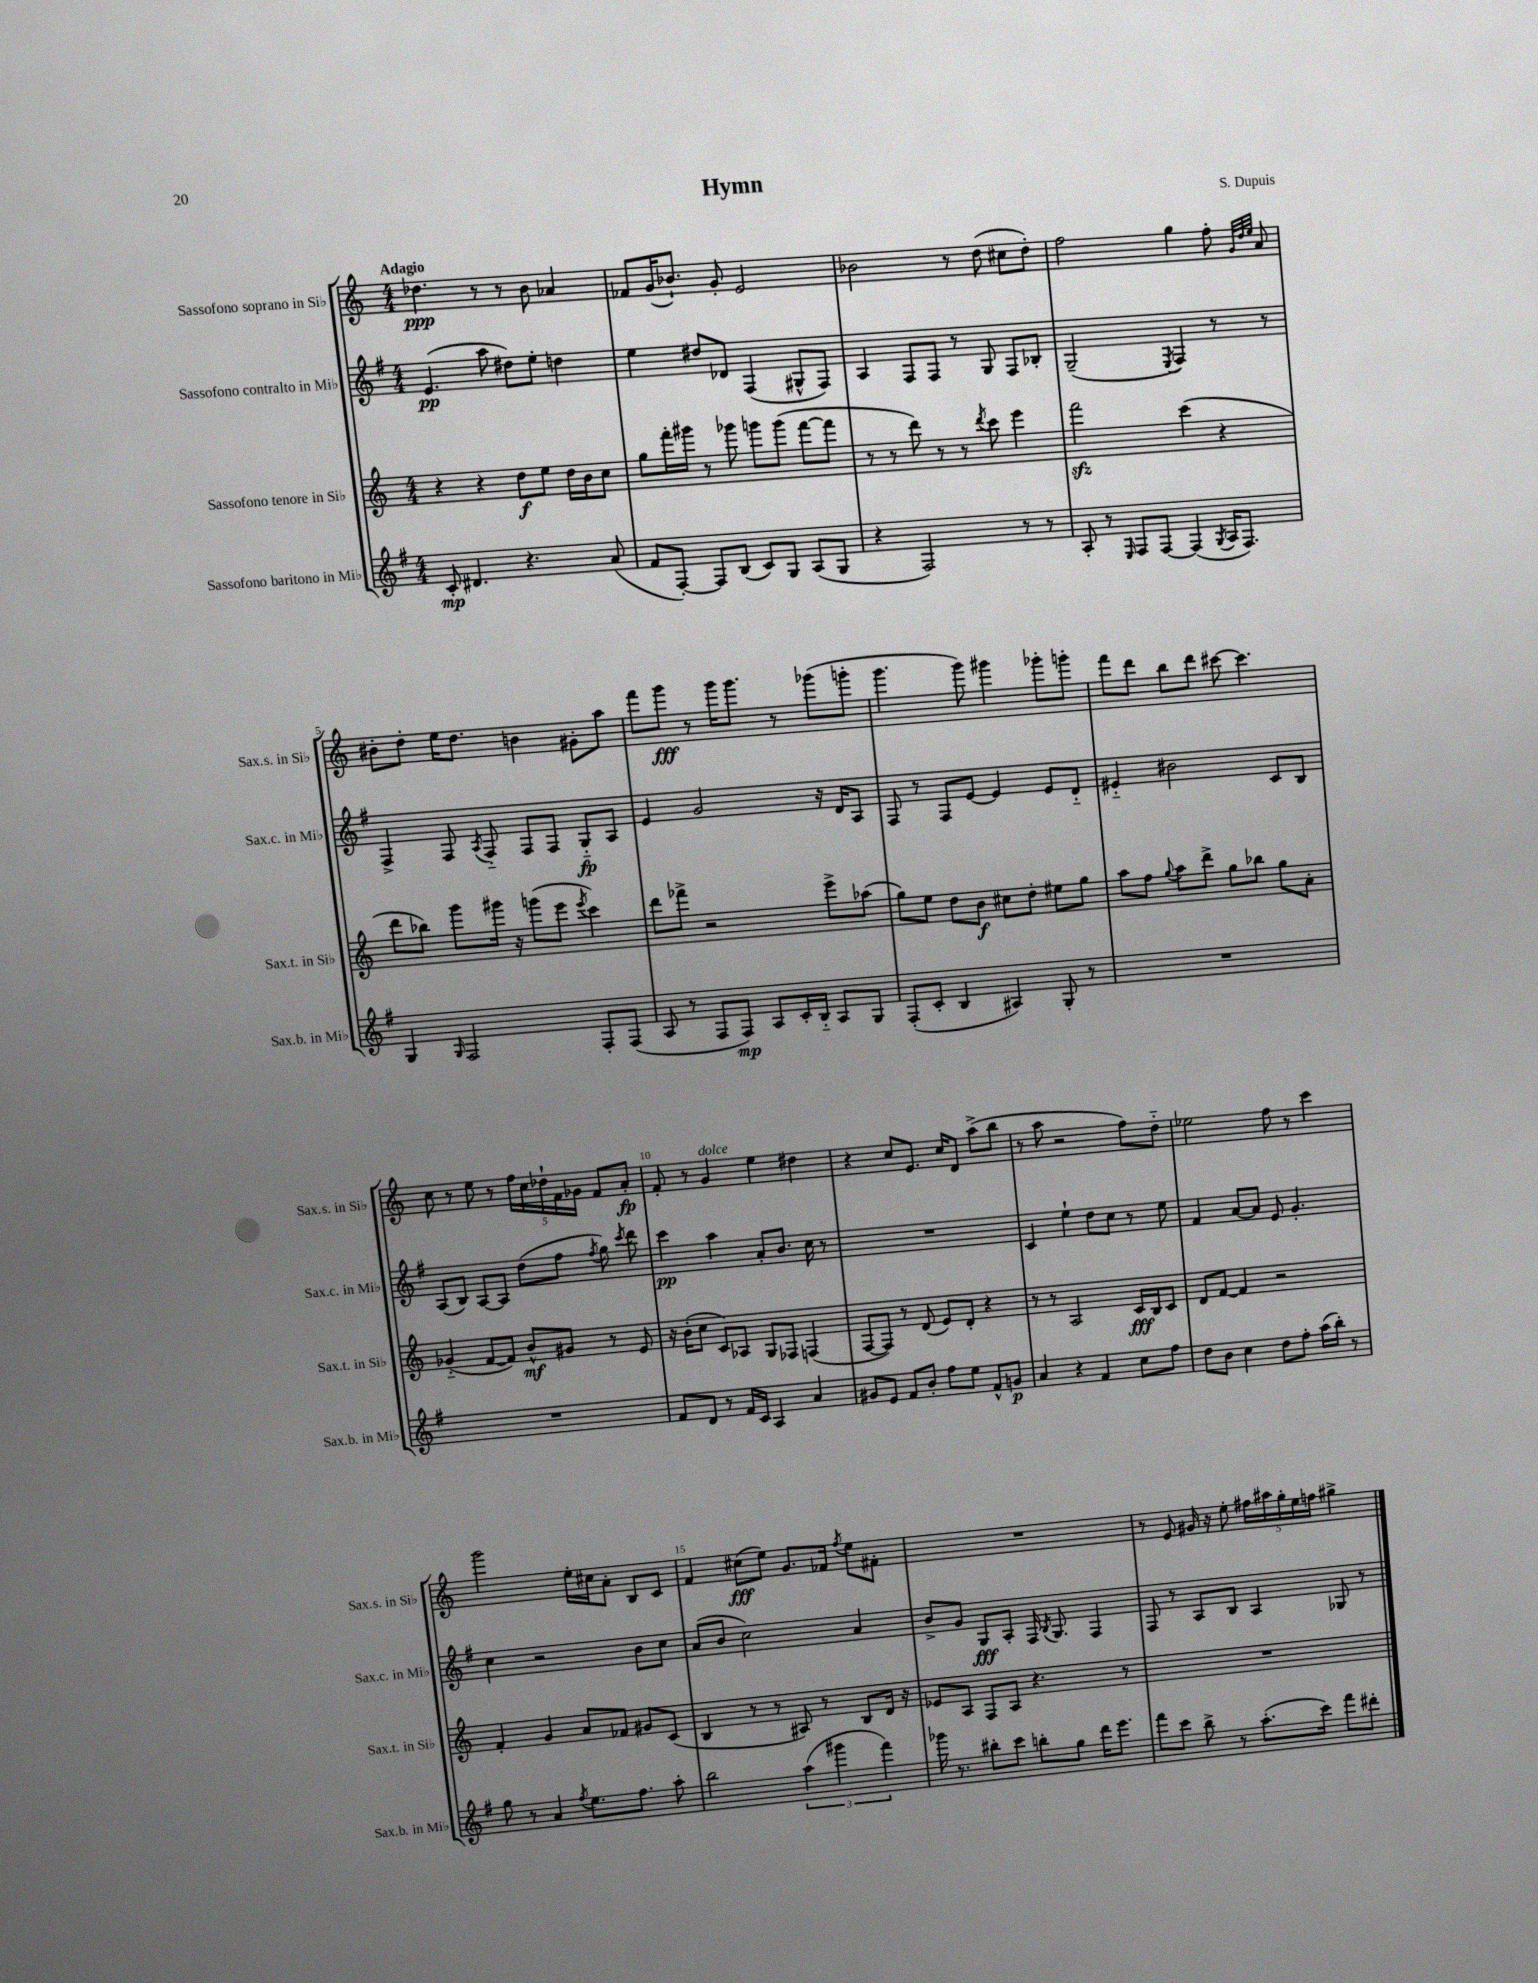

**kern	**kern	**kern	**kern
*staff4	*staff3	*staff2	*staff1
*clefG2	*clefG2	*clefG2	*clefG2
*k[f#]	*k[]	*k[f#]	*k[]
*M4/4	*M4/4	*M4/4	*M4/4
8c'	4r	(4.e	4.dd-
4.d#	.	.	.
.	4r	.	.
.	.	8aa	8r
4.r	8dd	8dd#)	8r
.	8ee	8ee'	8b
.	16dd	4dd	4a-
.	16b	.	.
(8a	8cc	.	.
=	=	=	=
8f#	8gg	4ee	8f-
[8F#')	16fff'	.	(16g
.	16ggg#	.	8.b-`)
8F#]	8r	8dd#	.
(8B	8ggg-	8d-	8g'
8c)	8ggg	(4F#	2e
8G	(8ggg	.	.
(8A	[8fff	8G#^^	.
8G	8fff]	8F#)	.
=	=	=	=
4r	8r	4A	2b-
.	8r	.	.
2F#)	8ddd)	8F#	.
.	8r	8F#	.
.	8r	8r	8r
.	8qddd	.	.
.	8ccc	8G	(8dd
8r	4eee	8F#	8cc#
8r	.	8B-'	8dd')
=	=	=	=
8A'	2fff	(2G~	2ff
8r	.	.	.
16qqE	.	.	.
8F#	.	.	.
[8F#	.	.	.
.	.	8qE	.
(4F#]	(4ccc	4F#)	4gg
8qG	.	.	.
16A	4r	8r	8ff'
8.F#)	.	.	.
.	.	.	32qqg
.	.	.	32qqdd
.	.	.	32qqee
.	.	8r	8a
=	=	=	=
4G	8ddd	4F#^	8b#'
.	8bb-)	.	8dd'
16qqG	.	.	.
2F#	8ggg	8F#	16ee
.	.	.	8.dd
.	.	8qA	.
.	16ggg#	8F#'~	.
.	16r	.	.
.	(8ggg	8F#	4b
.	8eee	8F#	.
.	8qeee	.	.
8F#'	4ccc)	8G'~	8g#'
(8F#	.	8A	8aa
=	=	=	=
8A	8ddd	4e	8fff
8r	8fff-^	.	8ggg
8F#	2r	2g	8r
8F#)	.	.	16ggg
.	.	.	8.ggg
8A	.	.	.
16c'	.	.	8r
16B'~	.	.	.
8A	8eee^	16r	(8ggg-
.	.	16d	.
8G	(8aa-	8A	8ggg'
=	=	=	=
(8F#'	8gg)	8F#	4.ggg
8c'	8ee	8r	.
4B	8dd	8F#	.
.	8b	[8e	8ggg)
4A#)	8cc#	4e]	4ggg#
.	8dd'	.	.
8G'	8ee#	8e	8ggg-'
8r	8gg	8d'~	8ggg'
=	=	=	=
1r	8aa	4e#'~	8fff
.	8ff	.	8ddd
.	8qqgg	.	.
.	8aa	2b#	8bb
.	8ddd^	.	8ddd
.	8gg	.	[8ccc#
.	8bb-	.	4.ccc#]
.	8gg	8c	.
.	8a'	8B	.
=	=	=	=
1r	(4g-'~	(8A	8cc
.	.	8B)	8r
.	[8f	[8A	8ee
.	8f])	8A]	8r
.	8b^^	(8dd	20ff
.	.	.	20cc
.	.	.	20dd-`
.	8g#	8ff#	.
.	.	.	20f
.	.	.	20g-
.	.	8qff#	.
.	8r	8gg)	8f
.	.	8qccc	.
.	8e	8ddd	8a'
=	=	=	=
8f#	16r	4ccc	8f'
.	(16b'	.	.
8d	8cc	.	8r
8r	8c)	4aa	4g
16f#	8A-	.	.
16c	.	.	.
4A	8G	8a'	4ee
.	8F-	8.b	.
4a	(4F	.	4dd#
.	.	16cc	.
.	.	8r	.
=	=	=	=
8g#	[8F	1r	4r
8e	8F])	.	.
8f#	8r	.	8cc
8b'	(8d	.	8.e
8ff#	8e)	.	.
.	.	.	16cc
8ee	8d'	.	8d
8f#^^	4r	.	(8aa^
8g	.	.	8bb
=	=	=	=
4a	8r	4c	8r
.	8r	.	8aa
4r	2A	4ee`	2r
4f#	.	8dd	.
.	.	8cc	.
8cc	16c	8r	8ff)
.	16B	.	.
8ff#	8c	8ee	8dd'~
=	=	=	=
8dd	8d	4f#	2ee-
8b	[8f	.	.
4cc	4f]	[8a	.
.	.	8a]	.
8dd	2r	8e	8ff
8ff#'	.	4.g'	8r
(16aa	.	.	4ccc
16bb')	.	.	.
8r	.	.	.
=	=	=	=
8gg	4f'	4cc	2ggg
8r	.	.	.
4a	4g	2r	.
8qff#	.	.	.
8.ee	8a	.	16ee'
.	.	.	16cc#
.	8f-	.	8a'
8.ff#	.	.	.
.	8g#	8b	8B
8aa'	(8c	8cc	8c
=	=	=	=
2bb	4B	(8a	4f
.	.	8b	.
.	8r	2cc)	(8cc#
.	8r	.	8ee)
(6aa	8A#)	.	8.g
.	8r	.	.
6ggg#	.	.	.
.	.	.	16f-
.	.	.	8qff
.	8B	4a	8ee
6fff#)	.	.	.
.	16d	.	8f#'
.	16r	.	.
=	=	=	=
16ggg-	8e-	8b^	1r
8.r	.	.	.
.	8A	8g	.
8bb#'	8F	8G	.
8ccc	8A	8A'	.
8bb'	4.r	16F#	.
.	.	8qB	.
.	.	8.G	.
8gg	.	.	.
16ddd	.	4F#	.
8.eee	.	.	.
.	8r	.	.
=	=	=	=
8fff#	1r	8F#	8r
8ccc	.	8r	8e
8bb^	.	8A	16g#
.	.	.	16r
8r	.	8B	8ee'
(8.aa'	.	4A	20ff#
.	.	.	20aa#
.	.	.	20gg'
.	.	.	20ee
16ccc)	.	.	.
.	.	.	20ff
8fff#	.	8G-	4gg#^
8ddd#'	.	8r	.
==	==	==	==
*-	*-	*-	*-
